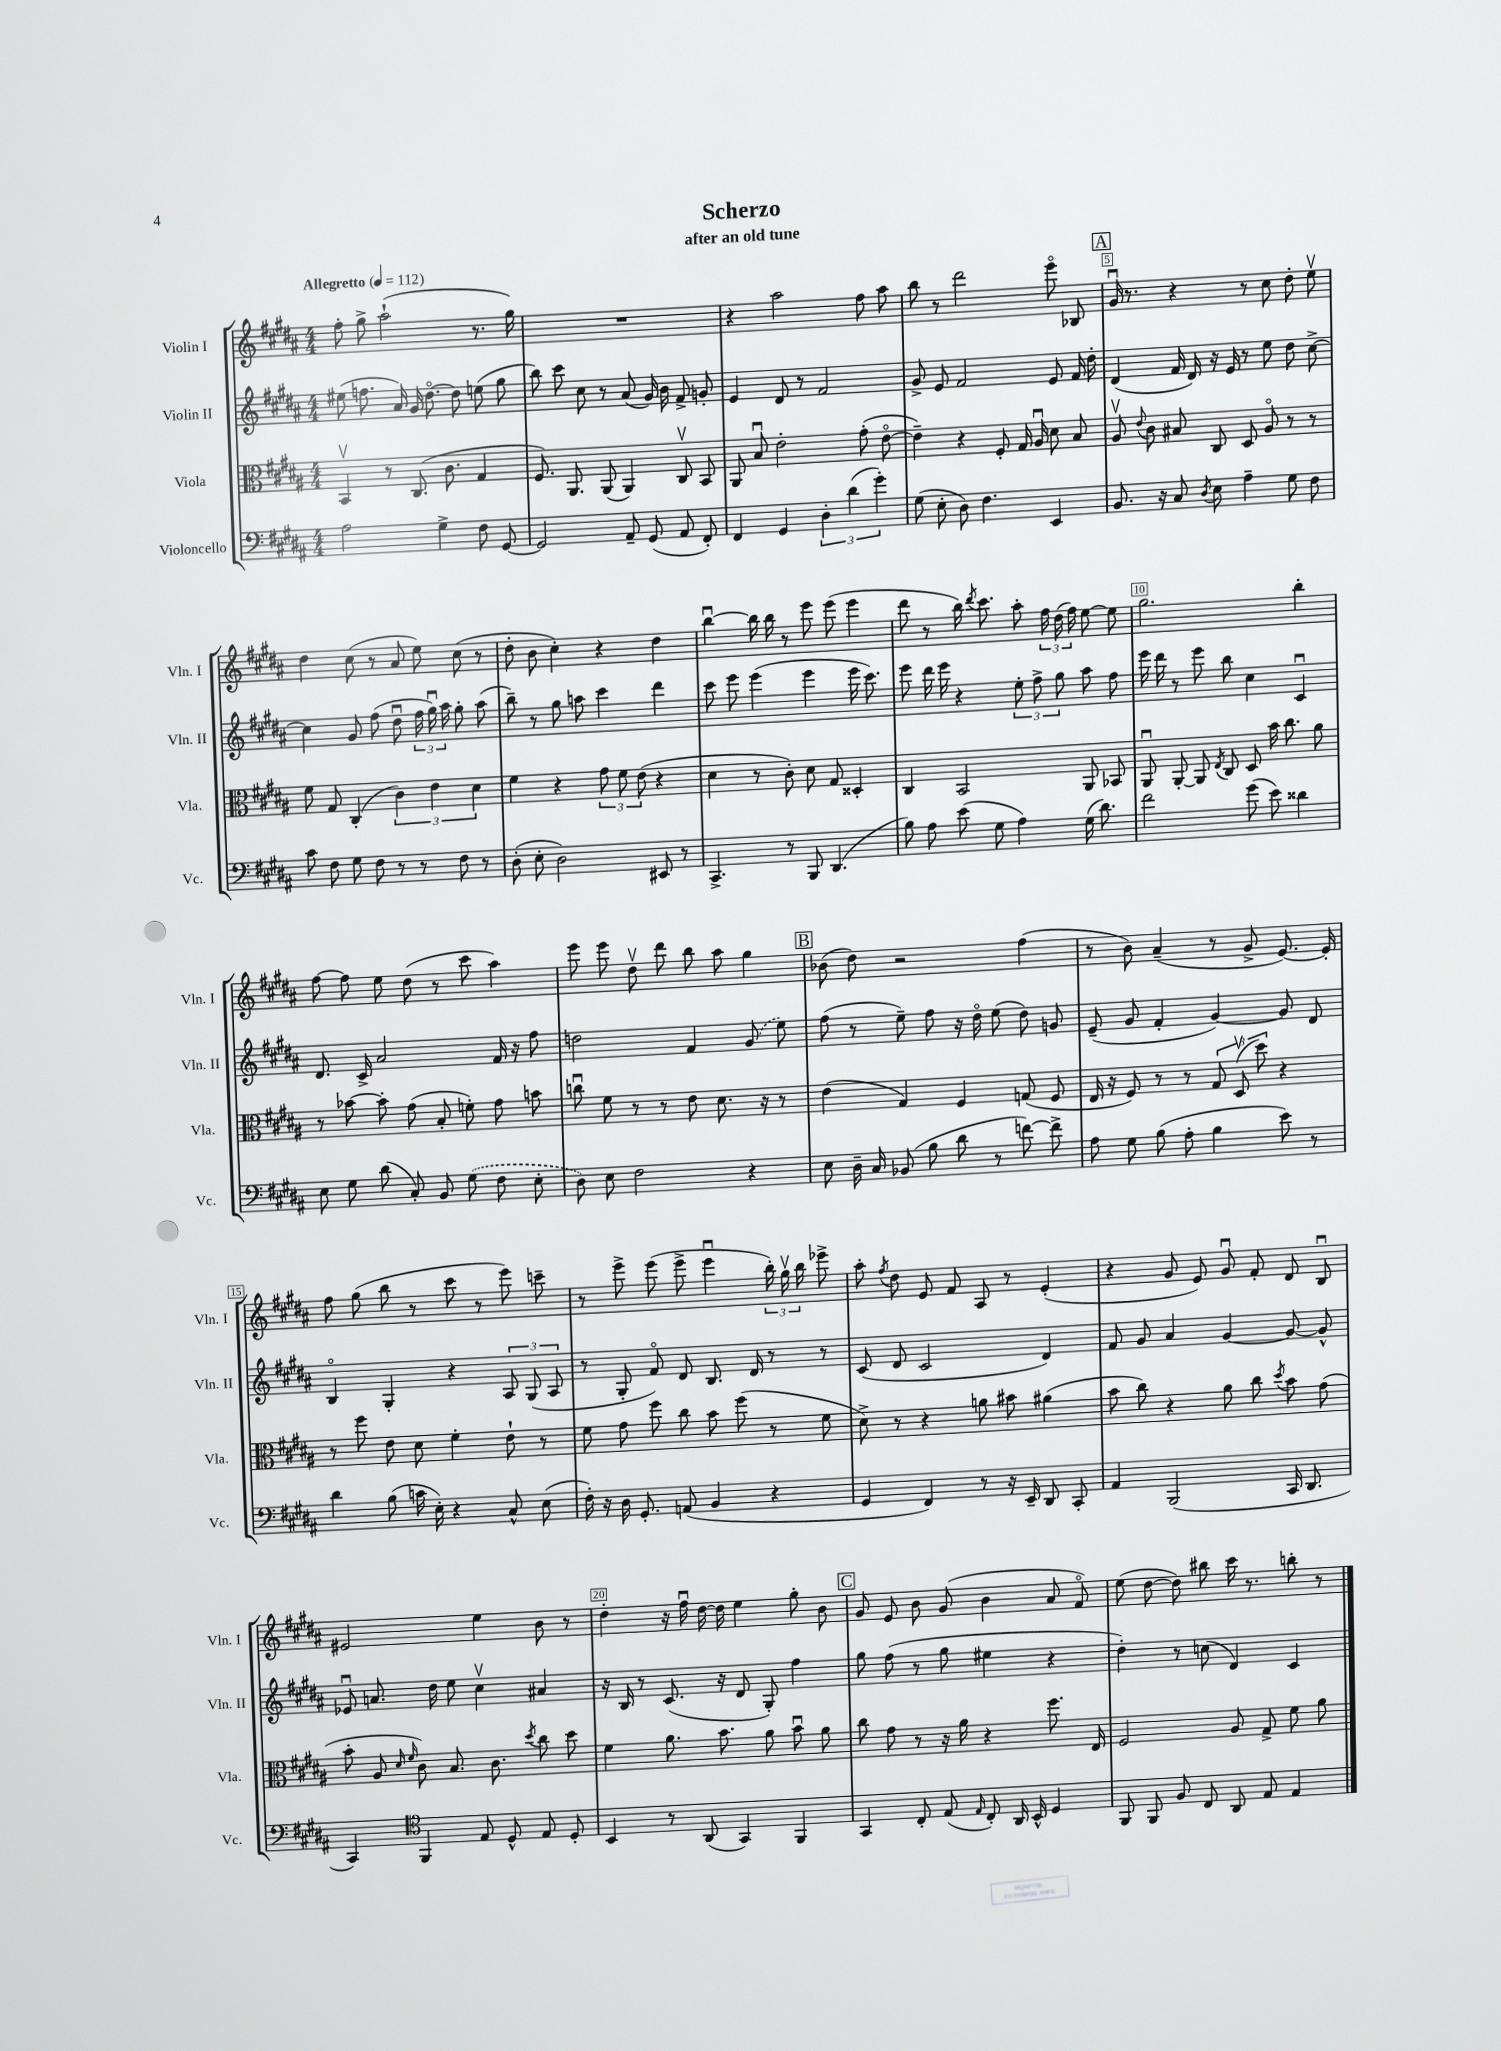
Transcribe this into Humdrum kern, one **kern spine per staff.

**kern	**kern	**kern	**kern
*staff4	*staff3	*staff2	*staff1
*clefF4	*clefC3	*clefG2	*clefG2
*k[f#c#g#d#a#]	*k[f#c#g#d#a#]	*k[f#c#g#d#a#]	*k[f#c#g#d#a#]
*M4/4	*M4/4	*M4/4	*M4/4
*MM112	*MM112	*MM112	*MM112
2A#	4BBv	(8ee#	8ff#'
.	.	8.ff	8gg#^
.	8r	.	(2aa#`
.	.	16a#)	.
.	(8.C#	16g#	.
.	.	[8.dd#o	.
4G#^	.	.	.
.	8.c#	.	.
.	.	8dd#]	.
8F#	4G#	(8ee	8.r
[8GG#	.	8gg#	.
.	.	.	16gg#)
=	=	=	=
2GG#]	8.F#)	8bb)	1r
.	.	8ccc#	.
.	8.AA#	.	.
.	.	8cc#	.
.	(8AA#	8r	.
8AA#~	4AA#)	(8a#	.
(8GG#	.	16g#)	.
.	.	16b	.
8AA#	8C#v	8f#^	.
8FF#')	8BB	8g'	.
=	=	=	=
4FF#	8AA#	4e	4r
.	8Bu	.	.
4GG#	2e'	8d#	2aa#
.	.	8r	.
6D#'	.	2f#	.
(6d#	.	.	.
.	(8g#'	.	8ff#
6g#')	.	.	.
.	[8eo	.	8aa#
=	=	=	=
(8G#	4e~])	8g#^	8bb
8E'	.	8e	8r
8D#)	4r	2f#	2ddd#
4.F#	.	.	.
.	8F#'	.	.
.	16G#	.	.
.	16A#u	.	.
4EE	8d#	8e	8eeeo
.	8B	16f#	8B-
.	.	16dd#'	.
=	=	=	=
8.BB	8A#v	(4d#	16g#u
.	.	.	8.r
.	8qqe	.	.
.	8c#	.	.
16r	.	.	.
8C#	8B#	16f#	4r
.	.	16d#)	.
8qD#	.	.	.
8E	8C#	16r	.
.	.	16e	.
4A#~	8D#	8r	8r
.	8A#o	8ee	8cc#
8G#	8r	8dd#	8dd#'
8F#	8r	[8cc#^	8eev
=	=	=	=
8c#	8f#	4cc#]	4dd#
8F#	8G#	.	.
8G#	(4C#'	8g#	(8cc#
8F#	.	(8ff#	8r
8r	6c#)	8dd#u	8a#
8r	.	24ff#	8ee)
.	6e	24gg#u)	.
.	.	24aa#	.
8F#	.	8gg#'	(8cc#
.	6d#	.	.
8r	.	(8aa#	8r
=	=	=	=
(8D#'	4f#	8bb~)	8dd#'
8E'	.	8r	8b
2D#)	4r	8gg#	4cc#')
.	.	8aa	.
.	12g#	4ccc#	4r
.	12f#	.	.
.	(12e	.	.
8EE#	4r	4ddd#	4dd#
8r	.	.	.
=	=	=	=
4.CC#^	4d#	8ccc#	[4bbu
.	.	8eee	.
.	8r	(4eee	16bb]
.	.	.	16bb
8r	8c#')	.	8r
8BBB	8d#	4eee	8eee
(4.DD#	8G#	.	(8eee
.	4D##'	16eee	4eee
.	.	8.ccc#)	.
=	=	=	=
8B)	4C#	8eee	8ddd#
8A#	.	16ddd#	8r
.	.	16eee	.
(8e	2BB	4r	16bb)
.	.	.	8qddd#
.	.	.	8.ccc#
8G#	.	.	.
4A#)	.	12ee'	8aa#'
.	.	12ff#^	.
.	.	.	24ff#
.	.	12gg#	(24dd#
.	.	.	24ff#)
(16G#	8AA#	8aa#	[8ee
8.d#)	.	.	.
.	8BB-	8ff#	8ee]
=	=	=	=
2f#	8AA#u	16eee	2.gg#
.	.	16ddd#	.
.	[8AA#'	8r	.
.	8AA#]	8eee	.
.	8qE	.	.
.	8C#	8bb	.
(8g#	8D#	4cc#	.
8e)	16b	.	.
.	8.cc#	.	.
4d##	.	4c#u	4bb'
.	8a#	.	.
=	=	=	=
8E	8r	8.d#	[8ff#
8G#	[8b-	.	8ff#]
.	.	16c#^	.
(8d#	8b-']	2a#	8ee
8C#')	(8g#	.	(8dd#
8BB	8B'	.	8r
(8G#	8f')	.	8ccc#
8F#	8g#	16f#	4aa#)
.	.	16r	.
8E'	8b	8ff#	.
=	=	=	=
8D#)	8ccu	2dd	8eee
8E	8f#	.	8eee
2F#	8r	.	8dd#v
.	8r	.	8ddd#
.	8e	4f#	8bb
.	8.d#	.	8aa#
4r	.	(8g#	4gg#
.	16r	.	.
.	8r	8ee)	.
=	=	=	=
8E	(4e	(8ff#	(8b-
16D#~	.	8r	8dd#)
16C#	.	.	.
(8BB-	4G#)	8ee~)	2r
8B	.	8ff#	.
8d#	4F#	16r	.
.	.	16dd#o	.
8r	.	(8ee	.
[8f)	(8G	8dd#)	(4ff#
8f^]	8F#	8g	.
=	=	=	=
8A#	16E	(8e~	8r
.	16r	.	.
8G#	8F#)	8g#	8b)
(8B	8r	4f#'	(4a#~
8A#'	8r	.	.
4B	12G#	[4g#)	8r
.	(12D#v	.	.
.	.	.	8g#^
.	12dd#)	.	.
8e)	4r	8g#]	[8.e)
8r	.	8d#	.
.	.	.	16e']
=	=	=	=
4d#	8r	4Bo	8ff#
.	8ff#	.	(8gg#
(8B	8e	4G#'	8bb
16c	8d#	.	8r
16E')	.	.	.
4r	4f#'	4r	8ccc#
.	.	.	8r
8C#^^	8e`	12A#	8eee)
.	.	(12G#	.
(8E	8r	.	8ccc~
.	.	12A#	.
=	=	=	=
16F#')	8f#	8r	8r
16r	.	.	.
16D#	8g#	8G#'	8eee^
8.GG#'	.	.	.
.	8ff#	8f#o)	(8eee
(8AA	8cc#	8d#	8eee^
4BB	8b	8.B	4eeeu
.	(8ff#	.	.
.	.	16d#	.
4r	8r	8r	24bb')
.	.	.	24gg#v
.	.	.	24bb
.	8f#	8r	8eee-^
=	=	=	=
4GG#	8d#^)	(8c#	8aa#'
.	.	.	8qff#
.	8r	8d#	8dd#
4FF#)	4r	2c#	8e
.	.	.	8f#
8r	8a	.	8A#
16r	8b#	.	8r
16EE~	.	.	.
8DD#	(4a#	4d#)	(4e'
8CC#'	.	.	.
=	=	=	=
4AA#	8b	8f#	4r
.	8cc#)	8g#	.
(2BBB	4r	4a#	8g#
.	.	.	8e)
.	8a#	[4g#	8g#u
.	8cc#	.	8f#'
.	8qdd#	.	.
16CC#	8b	8g#_	8d#
8.DD#	.	.	.
.	(8g#	8g#^^]	8Bu
=	=	=	=
4CC#)	8b'	8e-u	2e#
.	8A#	8.a	.
*clefC4	*	*	*
.	16qqd#	.	.
.	16qqf#	.	.
4FF#	8c#)	.	.
.	.	16dd#	.
.	8.B	8ee	.
8E	.	4cc#v	4ee
.	8.c#	.	.
8D#^^	.	.	.
.	8qdd#	.	.
8E	8cc#	4a#	8b
8D#'	8dd#	.	8r
=	=	=	=
4BB	4f#	16r	4dd#'
.	.	16B	.
.	.	8r	.
8r	8.a#	(8.c#	16r
.	.	.	16ff#u
(8AA#	.	.	[16dd#
.	8.b	16r	16dd#]
4GG#)	.	8d#	4ee
.	8a#	8G#')	.
4FF#	8bu	4ff#	8gg#'
.	8a#	.	8b
=	=	=	=
4GG#	8cc#	8gg#	8g#
.	8g#	(8ff#	8e
8C#'	8r	8r	8b
(8E	16r	8gg#	(8g#
.	16a#	.	.
16qqE	.	.	.
8C#')	4r	4ee#	4b
16AA#	.	.	.
16BB^^	.	.	.
4D#	8.ff#	4r	8a#
.	.	.	8f#o)
.	16E	.	.
=	=	=	=
8FF#	2F#	4dd#')	(8ee
8FF#	.	.	[8dd#
8F#	.	8r	8dd#])
8C#	.	(8cc	8bb#
8AA#	8A#	4d#)	16ccc#
.	.	.	8.r
8E	8G#^	.	.
4E	8f#	4c#	8bb'
.	8a#	.	8r
==	==	==	==
*-	*-	*-	*-
